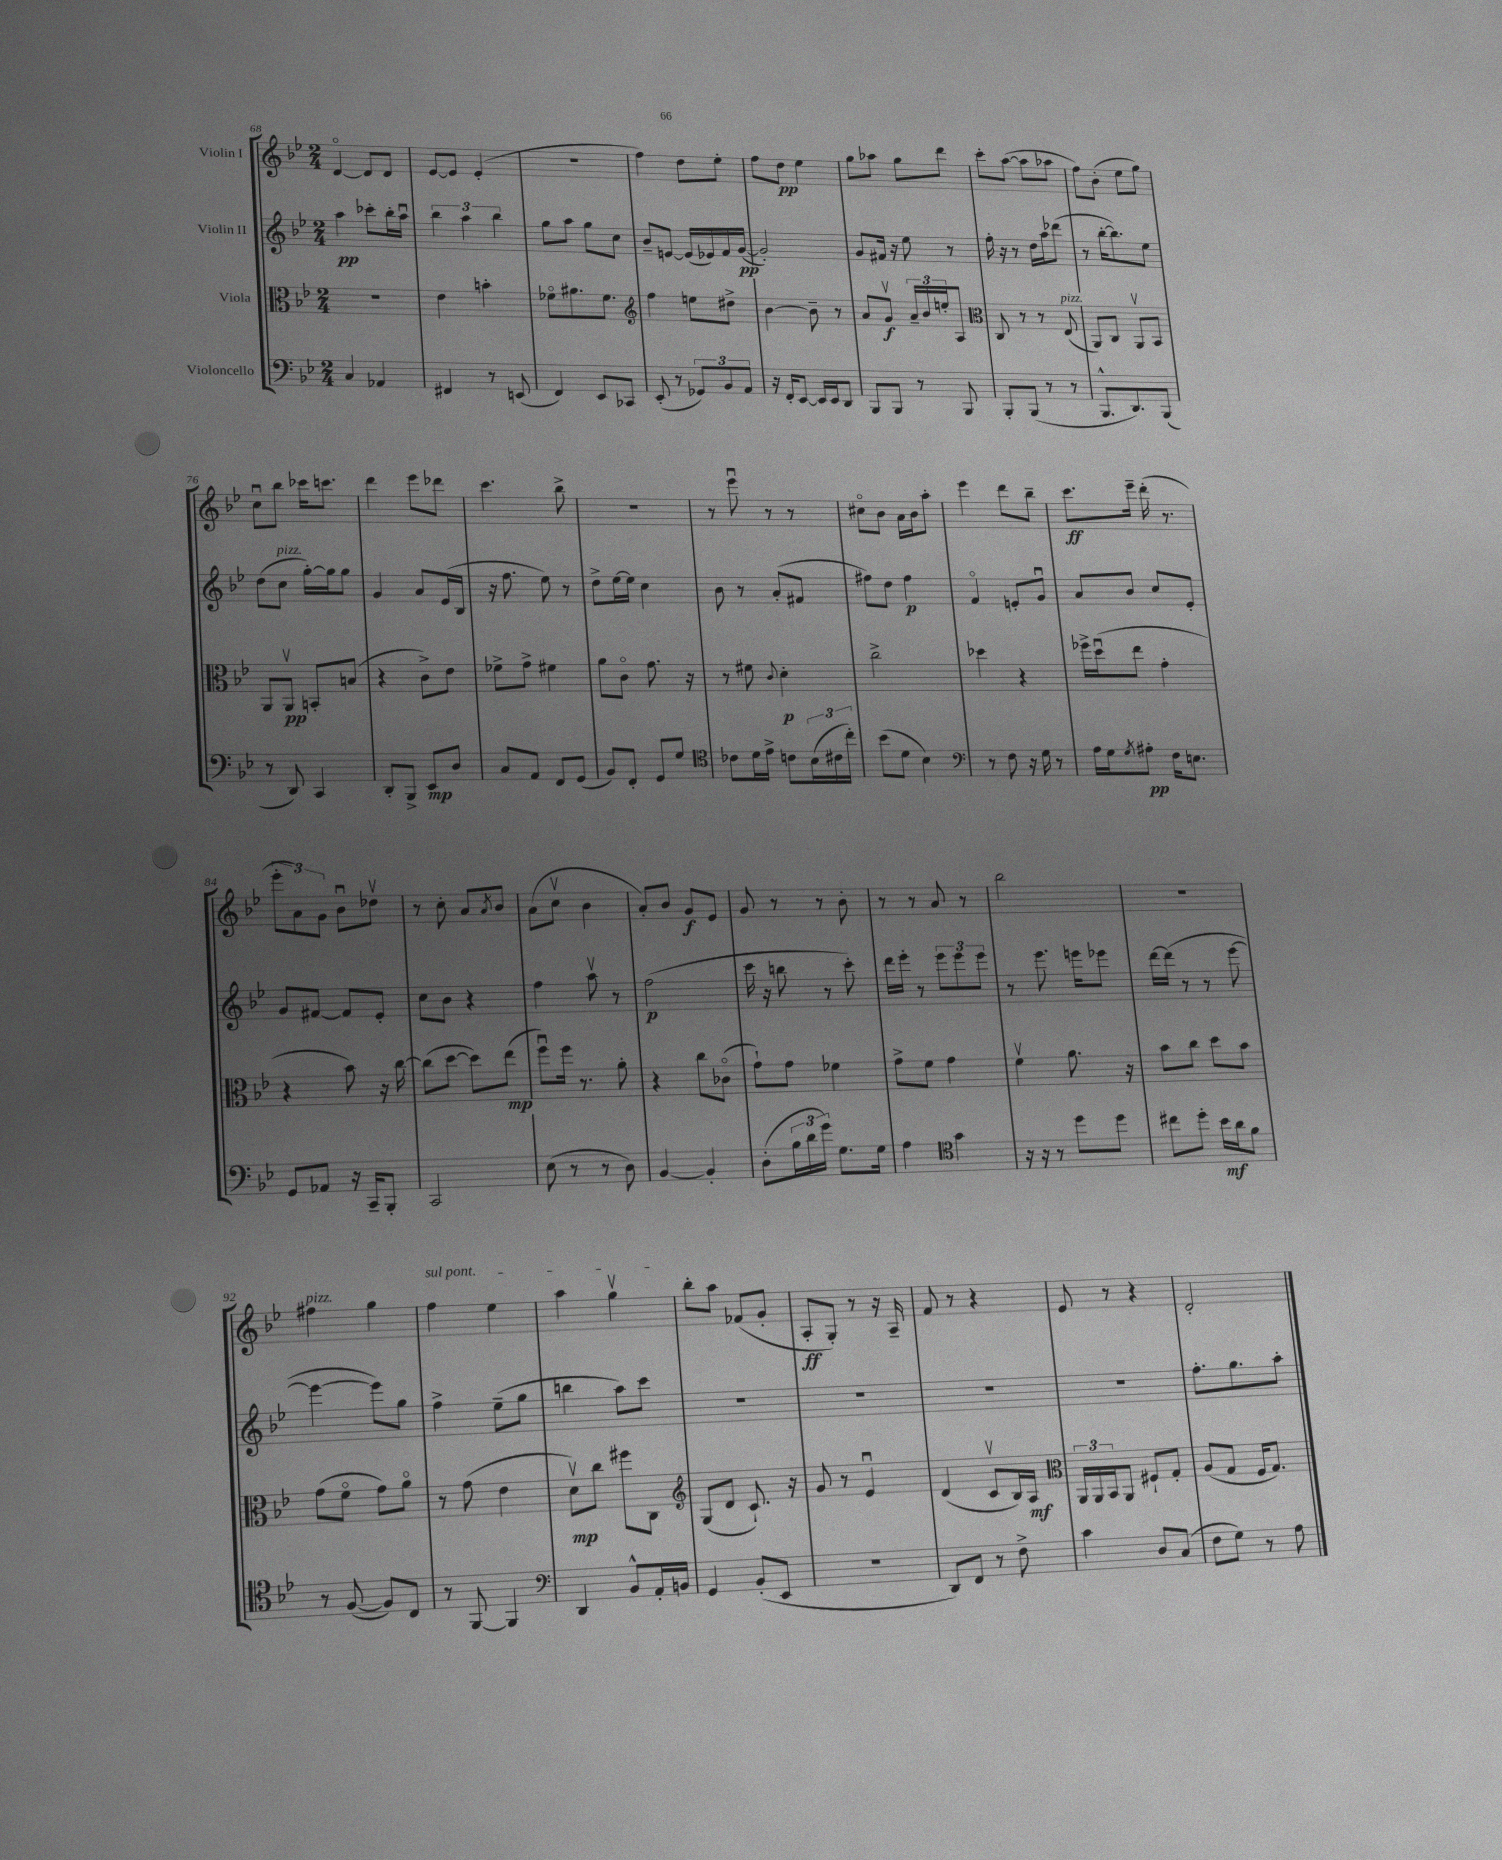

**kern	**kern	**kern	**kern
*staff4	*staff3	*staff2	*staff1
*clefF4	*clefC3	*clefG2	*clefG2
*k[b-e-]	*k[b-e-]	*k[b-e-]	*k[b-e-]
*M2/4	*M2/4	*M2/4	*M2/4
4C	2r	4aa	[4do
4AA-	.	8ccc-'	8d]
.	.	16bb-'	8d
.	.	16aau	.
=	=	=	=
4FF#	4e-	6bb-	[8e-
.	.	.	8e-]
.	.	6aa	.
8r	4b'	.	(4e-'
.	.	6bb-	.
(8EE	.	.	.
=	=	=	=
4FF)	8f-o	8gg	2r
.	8.a#	8aa	.
8EE-	.	8gg	.
.	8.f-	.	.
8CC-	.	8cc	.
=	=	=	=
*	*clefG2	*	*
(8EE-'	4ff	8b-~	4ff)
8r	.	[8e	.
12GG-)	8ee	(16e]	8dd
.	.	16e-)	.
12BB-	.	.	.
.	8dd#^	16f	8ee-'
12AA	.	.	.
.	.	([16g	.
=	=	=	=
16r	[4b-	2g'])	8ff
16FF'	.	.	.
[8EE-	.	.	8dd
16EE-]	8b-~]	.	4ee-
16EE-	.	.	.
8DD	8r	.	.
=	=	=	=
8BBB-	8a	8g	8gg
8BBB-	8gv	16f#	8aa-
.	.	16r	.
8r	24a~	8ee-	8gg
.	24b-	.	.
.	24ee'	.	.
8BBB-	8A	8r	8ddd
=	=	=	=
*	*clefC3	*	*
8BBB-'	8C	16ff'	8ccc'
.	.	16r	.
(8BBB-	8r	8r	([8aa
8r	8r	16dd	8aa]
.	.	16aa	.
8r	(8E-	(8ddd-	8aa-
=	=	=	=
8.BBB-^^	8AA)	8r	8ff)
.	8C	[16bb-'	(8b-'
8.DD)	.	8.bb-])	.
.	8AAv	.	8ee-
(8BBB-	8BB-	8ee-	8gg)
=	=	=	=
8r	8AA	(8dd	8ccu
8DD)	8AAv	8cc	8bb-
4CC	8BB'	[16gg')	16ccc-
.	.	16gg]	8.ccc
.	(8B	8gg	.
=	=	=	=
8DD'	4r	4g	4ddd
8BBB-^	.	.	.
8EE-	8c^)	8a	8eee-
8D	8e-	(16e-	8ddd-
.	.	16B-	.
=	=	=	=
8C	8f-^	16r	4.ccc
.	.	8.ff	.
8AA	8g^	.	.
8FF	4f#	8ee-)	.
(8GG	.	8r	8bb-^
=	=	=	=
8BB-)	8a	8dd^	2r
8FF'	8co	[16ee-	.
.	.	16ee-]	.
8GG	8.g	4cc	.
8G	.	.	.
.	16r	.	.
=	=	=	=
*clefC4	*	*	*
8c-	8r	8b-	8r
16d	8f#	8r	8eee-u
16e-^	.	.	.
.	8qqc	.	.
8c	4d'	(8a'	8r
(24B-	.	8f#	8r
24c#	.	.	.
24cc')	.	.	.
=	=	=	=
(8b-	2cc^	8ff#)	8cc#o
8d	.	8dd	8b-
4B-)	.	4ff#	16a
.	.	.	16b-
.	.	.	8aa'
=	=	=	=
*clefF4	*	*	*
8r	4dd-	4fo	4eee-
8F	.	.	.
16r	4r	8e'	8ddd
16G	.	.	.
8r	.	8gu	8bb-~
=	=	=	=
16A	16ff-^	8a	8.ccc
16G	(16ddu	.	.
8qG	.	.	.
8A#'	8ee-	8b-	.
.	.	.	16eee-~
16F	4g'	8cc	(16ddd'
8.E	.	.	8.r
.	.	8e-'	.
=	=	=	=
8GG	4r	8g	12eee-'
.	.	.	12a)
8AA-	.	[8f#	.
.	.	.	12g
16r	8b-)	8f#]	8b-u
16CC~	.	.	.
8BBB-'	16r	8e-'	8dd-v
.	[16cc	.	.
=	=	=	=
2CC	(8cc]	8cc	8r
.	[8dd	8b-	8cc'
.	8dd])	4r	8a
.	.	.	8qa
.	(8ee-	.	8b-
=	=	=	=
(8E-	8ffu)	4ff	(8a
8r	16ff	.	8ccv
.	8.r	.	.
8r	.	8aav	4b-
8D)	8a'	8r	.
=	=	=	=
[4BB-	4r	(2ff	8a')
.	.	.	8b-
4BB-']	8cc	.	8g
.	(8c-o	.	8e-
=	=	=	=
(8D'	8g`)	16ccc	8g
.	.	16r	.
24B-	8g	8bb	8r
24d	.	.	.
24g)	.	.	.
8.G	4f-	8r	8r
.	.	8ccc')	8b-'
16G	.	.	.
=	=	=	=
4A	8g^	16ddd	8r
.	.	16eee-'	.
.	8f	8r	8r
*clefC4	*	*	*
4g	4g	12eee-	8a
.	.	12eee-	.
.	.	.	8r
.	.	12eee-	.
=	=	=	=
16r	4fv	8r	2bb-
16r	.	.	.
8r	.	8.eee-	.
8dd	8.a	.	.
.	.	16eee	.
8dd	.	8eee-	.
.	16r	.	.
=	=	=	=
8cc#	8b-	[16ddd	2r
.	.	(16ddd]	.
8dd'	8cc	8r	.
16b-	8dd	8r	.
16a	.	.	.
8f	8b-	[8eee-	.
=	=	=	=
8r	(8g	4eee-_	4ff#
([8F	8fo	.	.
8F])	8g)	8eee-])	4gg
8C	8ao	8gg	.
=	=	=	=
8r	8r	4ff^	4ff
[8FF	(8g	.	.
4FF]	4e-	(8ee-~	4ee-
.	.	8gg	.
=	=	=	=
*clefF4	*	*	*
4DD	8dv)	4bb	4aa
.	8cc	.	.
8BB-^^	8ff#	8aa)	4ggv
16AA'	8C	8ccc	.
16BB	.	.	.
=	=	=	=
*	*clefG2	*	*
4GG	(8G	2r	8bb-'
.	8d	.	8aa
(8BB-'	8.c`)	.	(8f-
8EE-	.	.	8g'
.	16r	.	.
=	=	=	=
2r	8g	2r	8A'
.	8r	.	8G')
.	4e-u	.	8r
.	.	.	16r
.	.	.	16A~
=	=	=	=
8DD)	(4d	2r	8f
8FF	.	.	8r
8r	8cv	.	4r
8F^	16B-)	.	.
.	16A	.	.
=	=	=	=
*	*clefC3	*	*
4c	24AA	2r	8e-
.	24AA	.	.
.	24BB-	.	.
.	8AA	.	8r
8D	8F#`	.	4r
(8C	8G'	.	.
=	=	=	=
8F	(8A	8.ff'	2d'
8G)	8G	.	.
.	.	8.gg	.
8r	16F	.	.
.	8.G)	.	.
8A	.	8aa'	.
==	==	==	==
*-	*-	*-	*-
